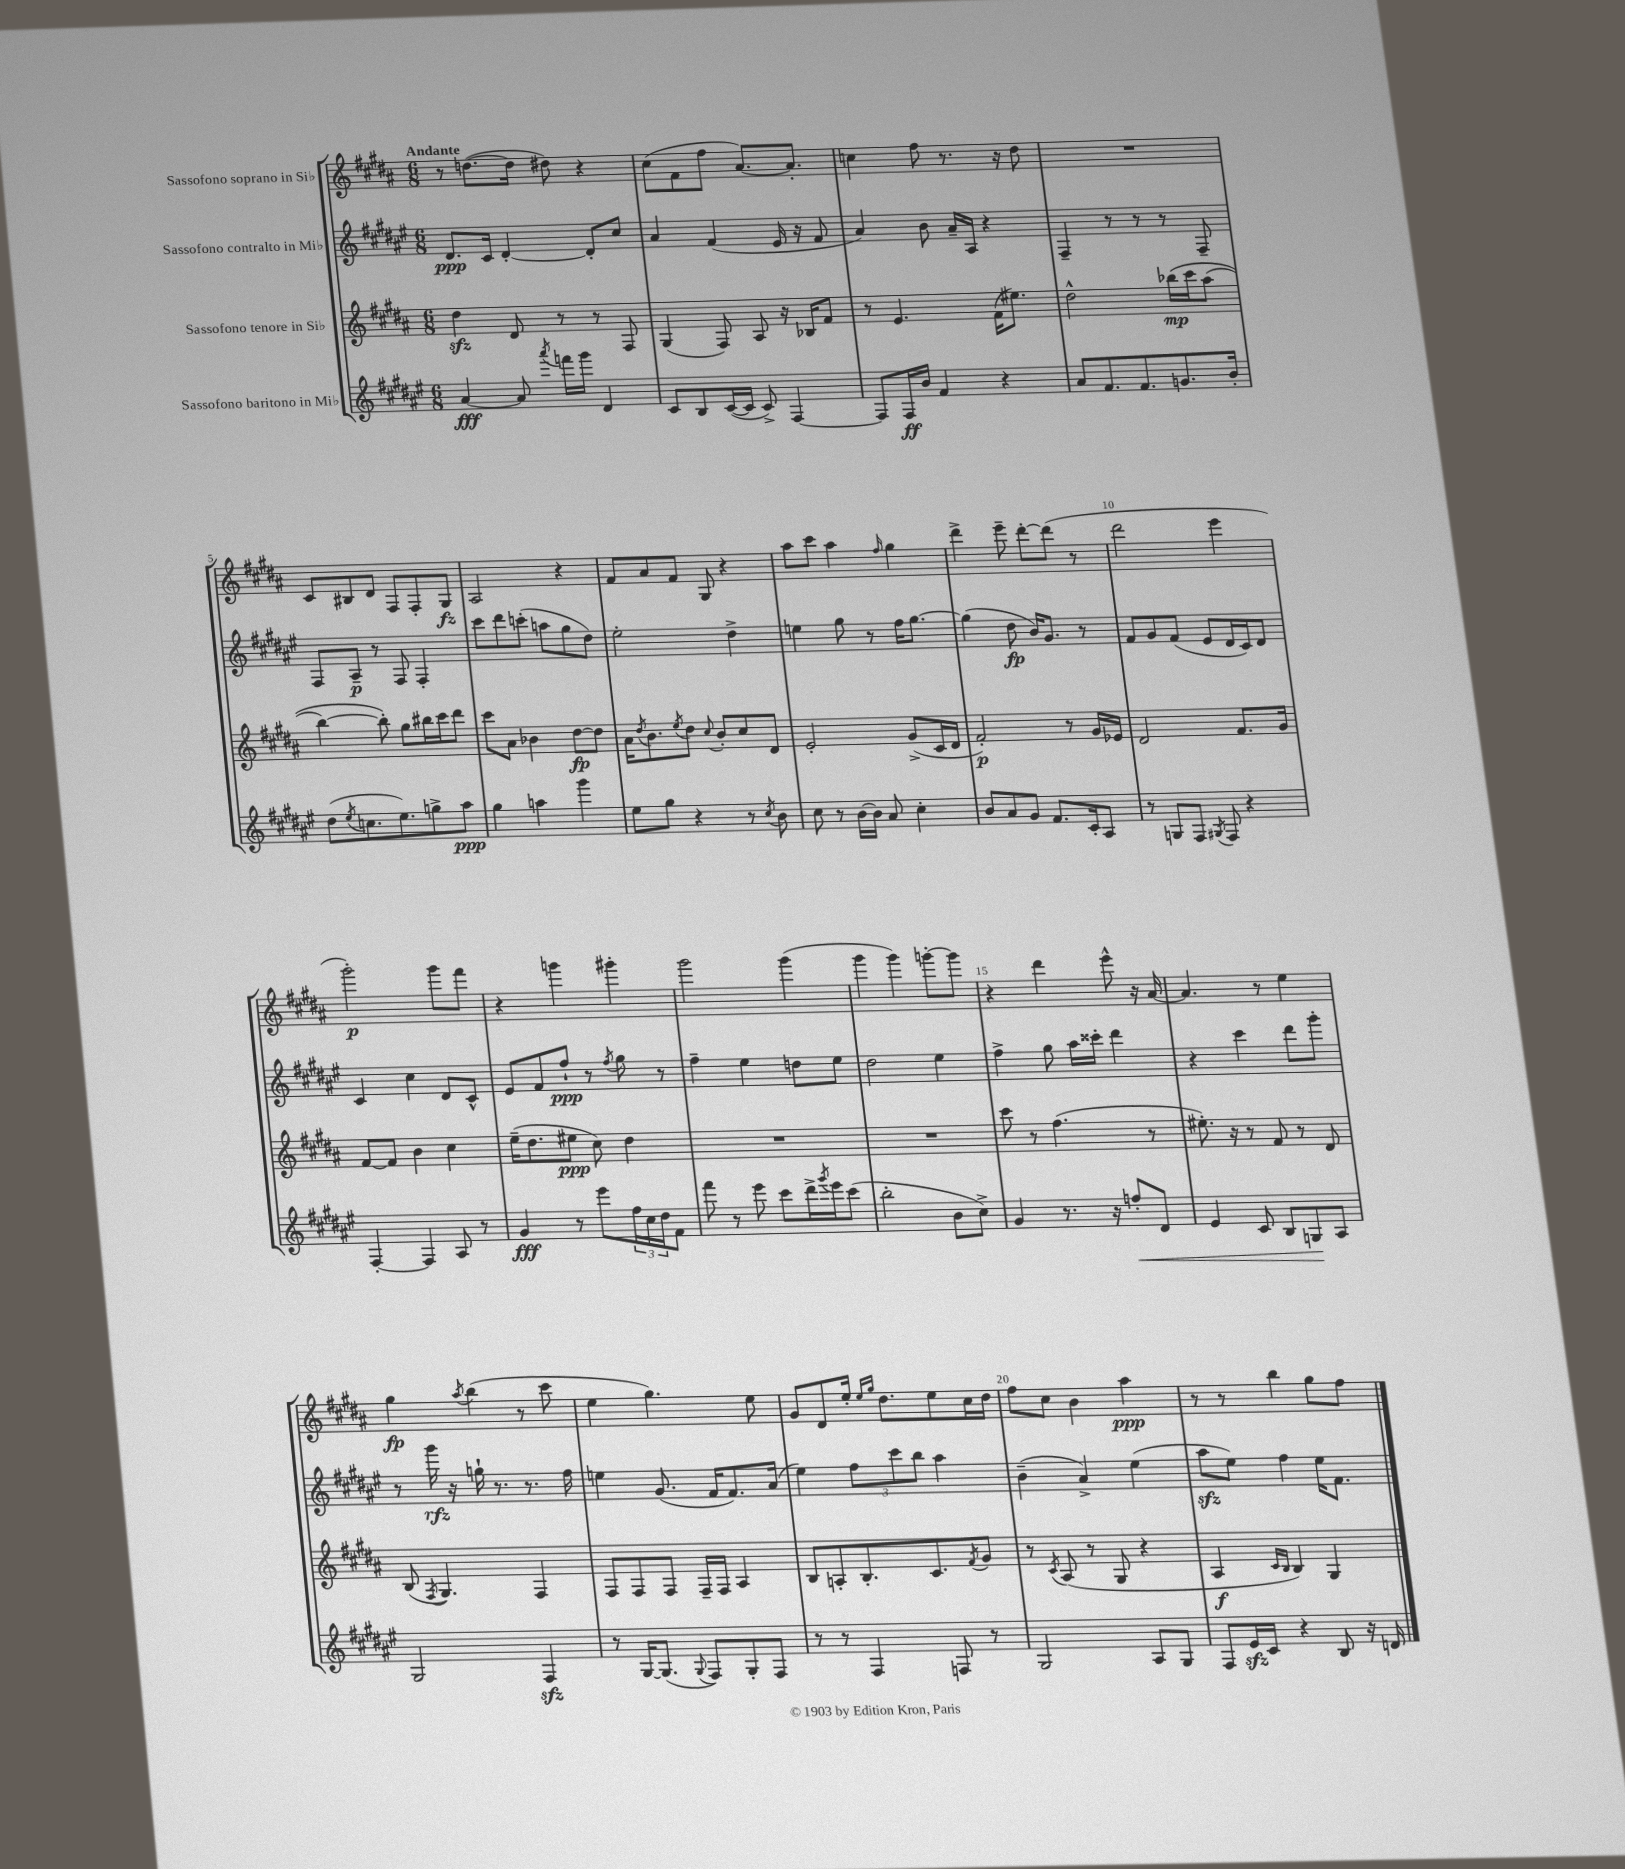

**kern	**kern	**kern	**kern
*staff4	*staff3	*staff2	*staff1
*clefG2	*clefG2	*clefG2	*clefG2
*k[f#c#g#d#a#e#]	*k[f#c#g#d#a#]	*k[f#c#g#d#a#e#]	*k[f#c#g#d#a#]
*M6/8	*M6/8	*M6/8	*M6/8
[4a#	4dd#	8.d#	8r
.	.	.	([8.dd
.	.	16c#	.
8a#]	8d#	[4d#'	.
.	.	.	16dd]
8qaaa#	.	.	.
16fff	8r	.	8dd#)
16ggg#	.	.	.
4d#	8r	8d#']	4r
.	8F#	8cc#	.
=	=	=	=
8c#	(4G#	4a#	(8cc#
8B	.	.	8f#
([16c#	8F#)	(4f#	8ff#
16c#]	.	.	.
8c#^)	8A#	.	[8.a#)
[4F#	16r	16e#	.
.	16B-	16r	8.a#']
.	8f#	8f#	.
=	=	=	=
8F#]	8r	4a#)	4cc
16F#	4.e	.	.
16b	.	.	.
4f#	.	8b	8ff#
.	.	16a#~	8.r
.	.	16A#	.
4r	(16f#	4r	.
.	8.ee#)	.	16r
.	.	.	8dd#
=	=	=	=
8a#	2dd#^^	4F#~	2.r
8.f#	.	.	.
.	.	8r	.
8.f#	.	.	.
.	.	8r	.
8.g	&(16bb-	8r	.
.	16ccc#	.	.
.	(8aa#	8F#~	.
16b'	.	.	.
=	=	=	=
(8dd#	[4bb)	8F#	8c#
8qee#	.	.	.
8.cc	.	8A#~	8B#
.	8bb']&)	8r	8d#
8.ee#)	.	.	.
.	8gg#	8F#	8F#
8gg^	16bb#	4F#'	8F#'
.	16ccc#	.	.
8aa#	8ddd#	.	8G#
=	=	=	=
4gg#	8ccc#	8ccc#	2A#
.	8a#	8ddd#	.
4aa	4b-	(8ccc'	.
.	.	8aa	.
4ggg#	[8dd#	8gg#	4r
.	8dd#]	8dd#)	.
=	=	=	=
8ee#	16a#	2ee#'	8f#
.	8qdd#	.	.
.	8.b	.	.
8gg#	.	.	8a#
.	8qee	.	.
4r	8dd#	.	8f#
.	8qqcc#	.	.
.	8b'	.	8G#
8r	8cc#	4dd#^	4r
8qcc#	.	.	.
8b	8d#	.	.
=	=	=	=
8cc#	2e'	4ee	8aa#
8r	.	.	8ccc#
[16b	.	8gg#	4aa#
16b]	.	.	.
8a#	.	8r	.
.	.	.	16qqff#
4cc#'	(8g#^	16ff#	4gg#
.	.	[8.gg#	.
.	16c#	.	.
.	16d#	.	.
=	=	=	=
8b	2f#')	(4gg#]	4ddd#^
8a#	.	.	.
8g#	.	8dd#	8eee~
8.f#	.	16b)	[8ddd#'
.	.	8.g#	.
.	8r	.	(8ddd#]
16c#'	.	.	.
8A#	16g#	8r	8r
.	16e-	.	.
=	=	=	=
8r	2d#	8f#	2ddd#
8G	.	8g#	.
8F#	.	(8f#	.
8qG#	.	.	.
8F#	.	8e#	.
4r	8.f#	16d#	4eee
.	.	16c#)	.
.	.	8d#	.
.	16g#	.	.
=	=	=	=
[4F#'	[8f#	4c#	2ggg#')
.	8f#]	.	.
4F#]	4b	4cc#	.
8A#	4cc#	8d#	8ggg#
8r	.	8c#^^	8fff#
=	=	=	=
4g#	(16ee~	8e#	4r
.	8.dd#	.	.
.	.	8f#	.
8r	8ee#	8ff#`	4ggg
8eee#	8cc#)	8r	.
.	.	8qff#	.
24ff#	4dd#	8gg#	4ggg#'
24cc#	.	.	.
24dd#	.	.	.
8f#	.	8r	.
=	=	=	=
8fff#	2.r	4ff#~	2ggg#
8r	.	.	.
8eee#	.	4ee#	.
8ccc#	.	.	.
16ddd#^	.	8dd	(4ggg#
8qggg#	.	.	.
16eee#	.	.	.
(8ccc#	.	8ee#	.
=	=	=	=
2bb'	2.r	2dd#	4ggg#
.	.	.	4ggg#)
8b	.	4ee#	[8ggg'
8cc#^)	.	.	8ggg]
=	=	=	=
4g#	8ccc#	4ff#^	4r
.	8r	.	.
8.r	(4.ff#	8gg#	4ddd#
.	.	16aa#	.
16r	.	16ccc##'	.
8ff'	.	4ddd#	8eee^^
8d#	8r	.	16r
.	.	.	[16a#
=	=	=	=
4e#	8.ee#')	4r	4.a#]
.	16r	.	.
8c#	8r	4ccc#	.
8B	8f#	.	8r
8G	8r	8ddd#	4ee
8A#	8d#	8ggg#'	.
=	=	=	=
2G#	(8B	8r	4gg#
.	8qF#	.	.
.	4.G#)	16ggg#	.
.	.	16r	.
.	.	.	8qaa#
.	.	16gg`	(4bb
.	.	8.r	.
4F#	4F#	8.r	8r
.	.	.	8ccc#
.	.	16ff#	.
=	=	=	=
8r	8F#	4ee	4ee
[16G#	8F#	.	.
(8.G#]	.	.	.
.	8F#	(8.g#	4.gg#)
8qqG#	.	.	.
8F#)	16F#~	.	.
.	16F#	16f#	.
8G#'	4A#	8.f#)	.
8F#	.	.	8ee
.	.	(16a#	.
=	=	=	=
8r	8B	4ee#)	8g#
8r	8A'	.	8d#
4F#	8.B'	12ff#	16ee'
.	.	.	16qqee
.	.	.	16qqgg#
.	.	.	8.dd#
.	.	12ccc#	.
.	.	12bb	.
.	8.c#	.	.
8F	.	4aa#	8ee
.	8qf#	.	.
8r	8g#	.	16cc#
.	.	.	16dd#
=	=	=	=
2G#	8r	(4b~	8ff#
.	8qc#	.	.
.	(8A#	.	8cc#
.	8r	4a#^)	4b
.	8G#	.	.
8A#	4r	(4ee#	4aa#
8G#	.	.	.
=	=	=	=
8F#	4A#	8aa#	8r
16e#	.	8ee#)	8r
16c#	.	.	.
.	16qqc#	.	.
.	16qqB	.	.
4r	4B)	4ff#	4bb
8B	4G#	16ee#	8gg#
.	.	8.f#	.
16r	.	.	8ff#
16d	.	.	.
==	==	==	==
*-	*-	*-	*-
